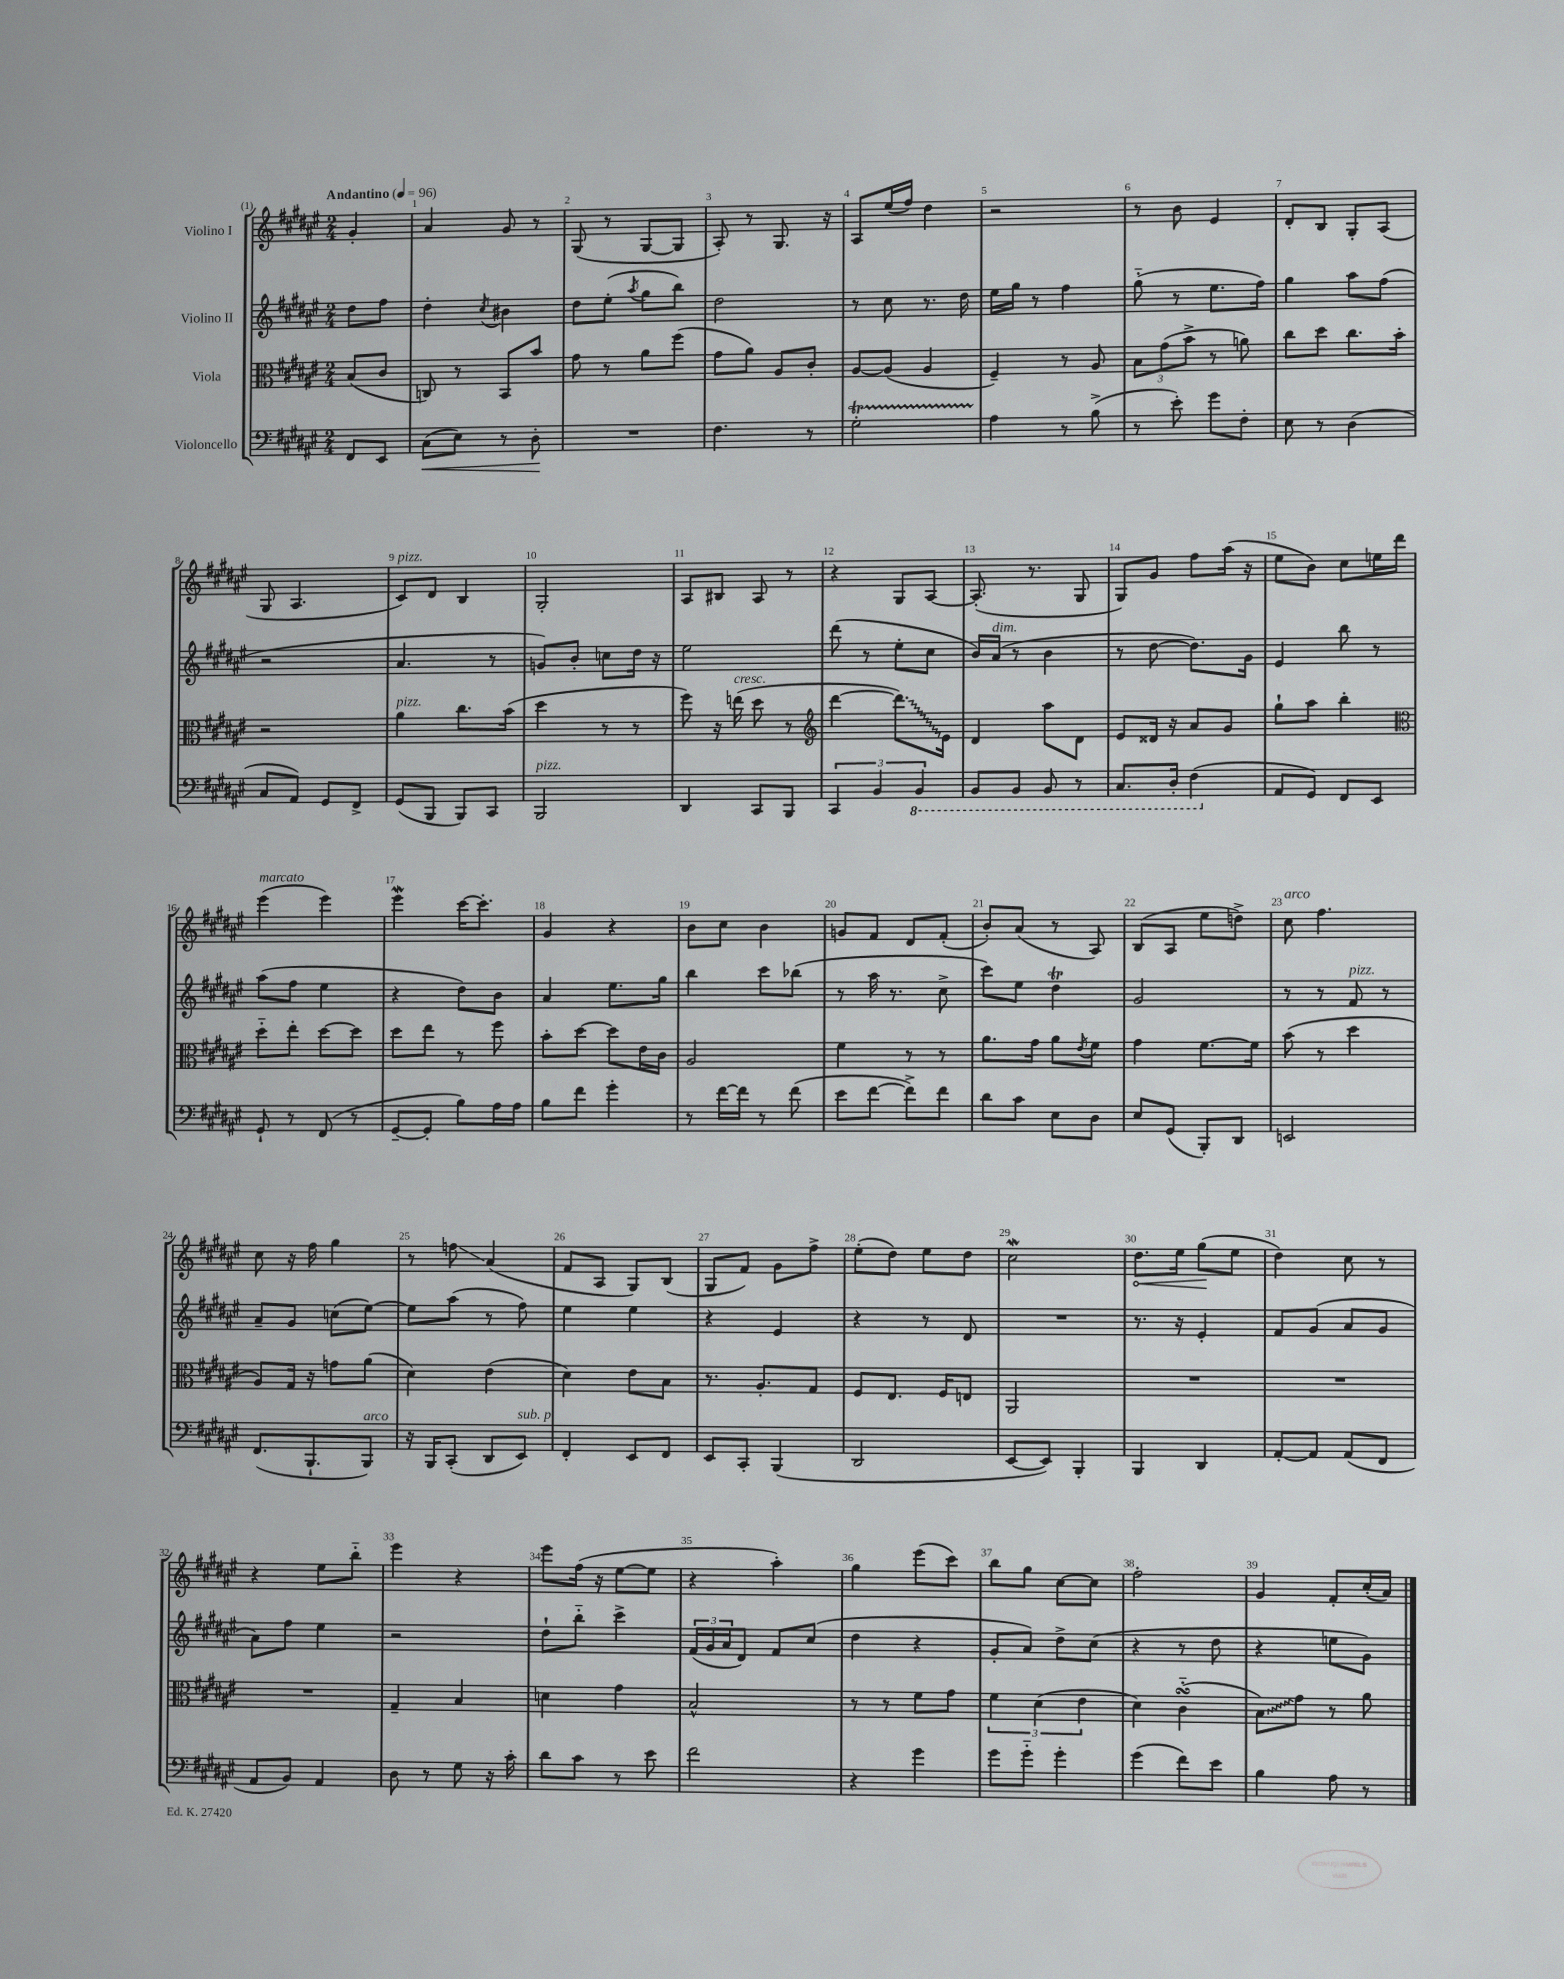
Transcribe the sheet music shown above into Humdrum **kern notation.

**kern	**kern	**kern	**kern
*staff4	*staff3	*staff2	*staff1
*clefF4	*clefC3	*clefG2	*clefG2
*k[f#c#g#d#a#e#]	*k[f#c#g#d#a#e#]	*k[f#c#g#d#a#e#]	*k[f#c#g#d#a#e#]
*M2/4	*M2/4	*M2/4	*M2/4
*MM96	*MM96	*MM96	*MM96
8FF#	(8B	8dd#	4g#'
8EE#	8c#	8ff#	.
=	=	=	=
(8C#	8C)	4dd#'	4a#
8E#)	8r	.	.
.	.	8qcc#	.
8r	8BB	4b#	8g#
8D#'	8b	.	8r
=	=	=	=
2r	8g#	8dd#	(8G#
.	8r	(8ee#'	8r
.	.	8qaa#	.
.	8a#	8gg#	[8G#
.	(8ff#	8bb)	8G#]
=	=	=	=
4.F#	8g#	2dd#	8A#')
.	8a#)	.	8r
.	8A#	.	8.G#
8r	8c#'	.	.
.	.	.	16r
=	=	=	=
2G#'	[8A#	8r	8A#
.	(8A#]	8cc#	(16ee#
.	.	.	16ff#)
.	4A#	8.r	4dd#
.	.	16dd#	.
=	=	=	=
4A#	4F#~)	16ee#	2r
.	.	16gg#	.
.	.	8r	.
8r	8r	4ff#	.
(8B^	8A#	.	.
=	=	=	=
8r	12B	(8gg#'~	8r
.	(12g#	.	.
8e#')	.	8r	8b
.	12b^	.	.
8g#	8r	8.ee#	4e#
8F#'	8a)	.	.
.	.	16ff#)	.
=	=	=	=
8E#	8cc#	4gg#	8d#'
8r	8dd#	.	8B
(4D#	8.cc#	8aa#	8G#'
.	.	(8ff#	(8A#
.	16b'	.	.
=	=	=	=
8C#	2r	2r	8G#
8AA#)	.	.	4.A#
8GG#	.	.	.
8FF#^	.	.	.
=	=	=	=
(8GG#	4a#	4.a#	8c#)
8BBB	.	.	8d#
8BBB)	8.cc#	.	4B
8CC#	.	8r	.
.	(16b	.	.
=	=	=	=
2BBB	4dd#	8g)	2G#'
.	.	8b'	.
.	8r	8cc	.
.	8r	16dd#	.
.	.	16r	.
=	=	=	=
4DD#	8ff#)	2ee#	8A#
.	16r	.	8B#
.	(16ee	.	.
8CC#	8dd#	.	8A#
8BBB	8r	.	8r
=	=	=	=
*	*clefG2	*	*
6CC#	[4ddd#	(8ddd#	4r
.	.	8r	.
6BB	.	.	.
.	8.ddd#])	8ee#'	8G#
6BBB	.	.	.
.	.	8cc#	[8A#
.	16e#	.	.
=	=	=	=
8BBB	4d#	16b)	(8.A#']
.	.	(16a#	.
8BBB	.	8r	.
.	.	.	8.r
8BBB	8aa#	4b	.
8r	8d#	.	8G#
=	=	=	=
8.CC#	8e#	8r	8G#)
.	16d##	[8dd#	8g#
16DD#'	16r	.	.
(4FF#	8a#	8.dd#])	8ff#
.	8g#	.	(16aa#
.	.	16g#	16r
=	=	=	=
8AA#	8gg#`	4e#	8ee#
8GG#)	8aa#	.	8b)
8FF#	4bb'	8bb	8cc#
8EE#	.	8r	16ee
.	.	.	16ddd#
=	=	=	=
*	*clefC3	*	*
8GG#`	8dd#'~	(8aa#	(4eee#
8r	8ee#'	8ff#	.
(8FF#	[8dd#	4ee#	4eee#)
8r	8dd#]	.	.
=	=	=	=
[8GG#~	8dd#	4r	4eee#
8GG#']	8ee#	.	.
8B)	8r	8dd#)	[16ccc#
.	.	.	8.ccc#']
16A#	8ff#	8b	.
16A#	.	.	.
=	=	=	=
8B	8b'	4a#	4g#
8f#	[8dd#	.	.
4g#'	8dd#]	8.ee#	4r
.	16e#	.	.
.	16c#	16gg#	.
=	=	=	=
8r	2A#	4bb	8b
[16f#	.	.	8cc#
16f#]	.	.	.
8r	.	8ccc#	4b
(8f#	.	(8bb-	.
=	=	=	=
8e#	4f#	8r	8g
[8f#	.	16aa#	8f#
.	.	8.r	.
8f#^])	8r	.	8d#
8f#	8r	8cc#^	(8f#'
=	=	=	=
8d#	8.a#	8ccc#)	8b')
8c#	.	8ee#	(8a#
.	16g#	.	.
8E#	8a#	4dd#	8r
.	8qe#	.	.
8D#	8f#	.	8A#)
=	=	=	=
8E#	4g#	2g#	(8B
(8GG#	.	.	8A#
8BBB')	[8.f#	.	8ee#
8DD#	.	.	8dd^)
.	16f#]	.	.
=	=	=	=
2EE	(8b	8r	8cc#
.	8r	8r	4.ff#
.	4dd#	8f#	.
.	.	8r	.
=	=	=	=
(8.FF#	8A#)	8a#~	8cc#
.	16G#	8g#	16r
8.BBB`	16r	.	16ff#
.	8g	(8cc	4gg#
8BBB)	(8a#	[8ee#)	.
=	=	=	=
16r	4d#)	8ee#]	8r
16BBB	.	.	.
(8CC#'	.	(8aa#	8ff
8DD#	(4e#	8r	(4a#
8EE#)	.	8ff#)	.
=	=	=	=
4FF#'	4d#)	4ee#	8f#
.	.	.	8A#
8EE#	8e#	4ee#	8G#)
8FF#	8B	.	(8B
=	=	=	=
8EE#	8.r	4r	8G#
8CC#'	.	.	8f#)
.	8.A#'	.	.
(4BBB	.	4e#	8g#
.	8G#	.	8ff#^
=	=	=	=
2DD#	8F#	4r	(8ee#'
.	8.E#	.	8dd#)
.	.	8r	8ee#
.	16F#	.	.
.	8E	8d#	8dd#
=	=	=	=
[8EE#	2AA#	2r	2cc#
8EE#])	.	.	.
4BBB'	.	.	.
=	=	=	=
4BBB	2r	8.r	8.dd#
.	.	16r	16ee#
4DD#	.	4e#'	(8gg#
.	.	.	8ee#
=	=	=	=
[8AA#'	2r	8f#	4dd#)
8AA#]	.	(8g#	.
(8AA#	.	8a#	8cc#
8FF#	.	8g#	8r
=	=	=	=
8AA#	2r	8a#)	4r
8BB)	.	8ff#	.
4AA#	.	4ee#	8ee#
.	.	.	8bb'~
=	=	=	=
8D#	4G#~	2r	4eee#
8r	.	.	.
8G#	4B	.	4r
16r	.	.	.
16c#'	.	.	.
=	=	=	=
8d#	4d	8dd#`	8eee#
8c#	.	8bb'~	(16ff#
.	.	.	16r
8r	4g#	4ccc#^	[8ee#
8e#	.	.	8ee#]
=	=	=	=
2f#	2B^^	(24f#	4r
.	.	24g#	.
.	.	24a#	.
.	.	8d#)	.
.	.	8f#	4aa#')
.	.	(8cc#	.
=	=	=	=
4r	8r	4dd#	4gg#
.	8r	.	.
4g#	8f#	4r	(8eee#
.	8g#	.	8ccc#)
=	=	=	=
8g#	6f#	8g#'	8bb
8g#'~	.	8a#)	8gg#
.	(6d#	.	.
4g#'	.	8dd#^	[8cc#
.	6e#	.	.
.	.	(8cc#	8cc#]
=	=	=	=
(4g#	4d#)	4r	2ff#'
8f#)	(4c#'~	8r	.
8e#	.	8dd#	.
=	=	=	=
4B	8B)	4r	4g#
.	8g#	.	.
8A#	8r	8ee	8f#'
8r	8a#	8g#)	(16cc#'
.	.	.	16a#)
==	==	==	==
*-	*-	*-	*-
